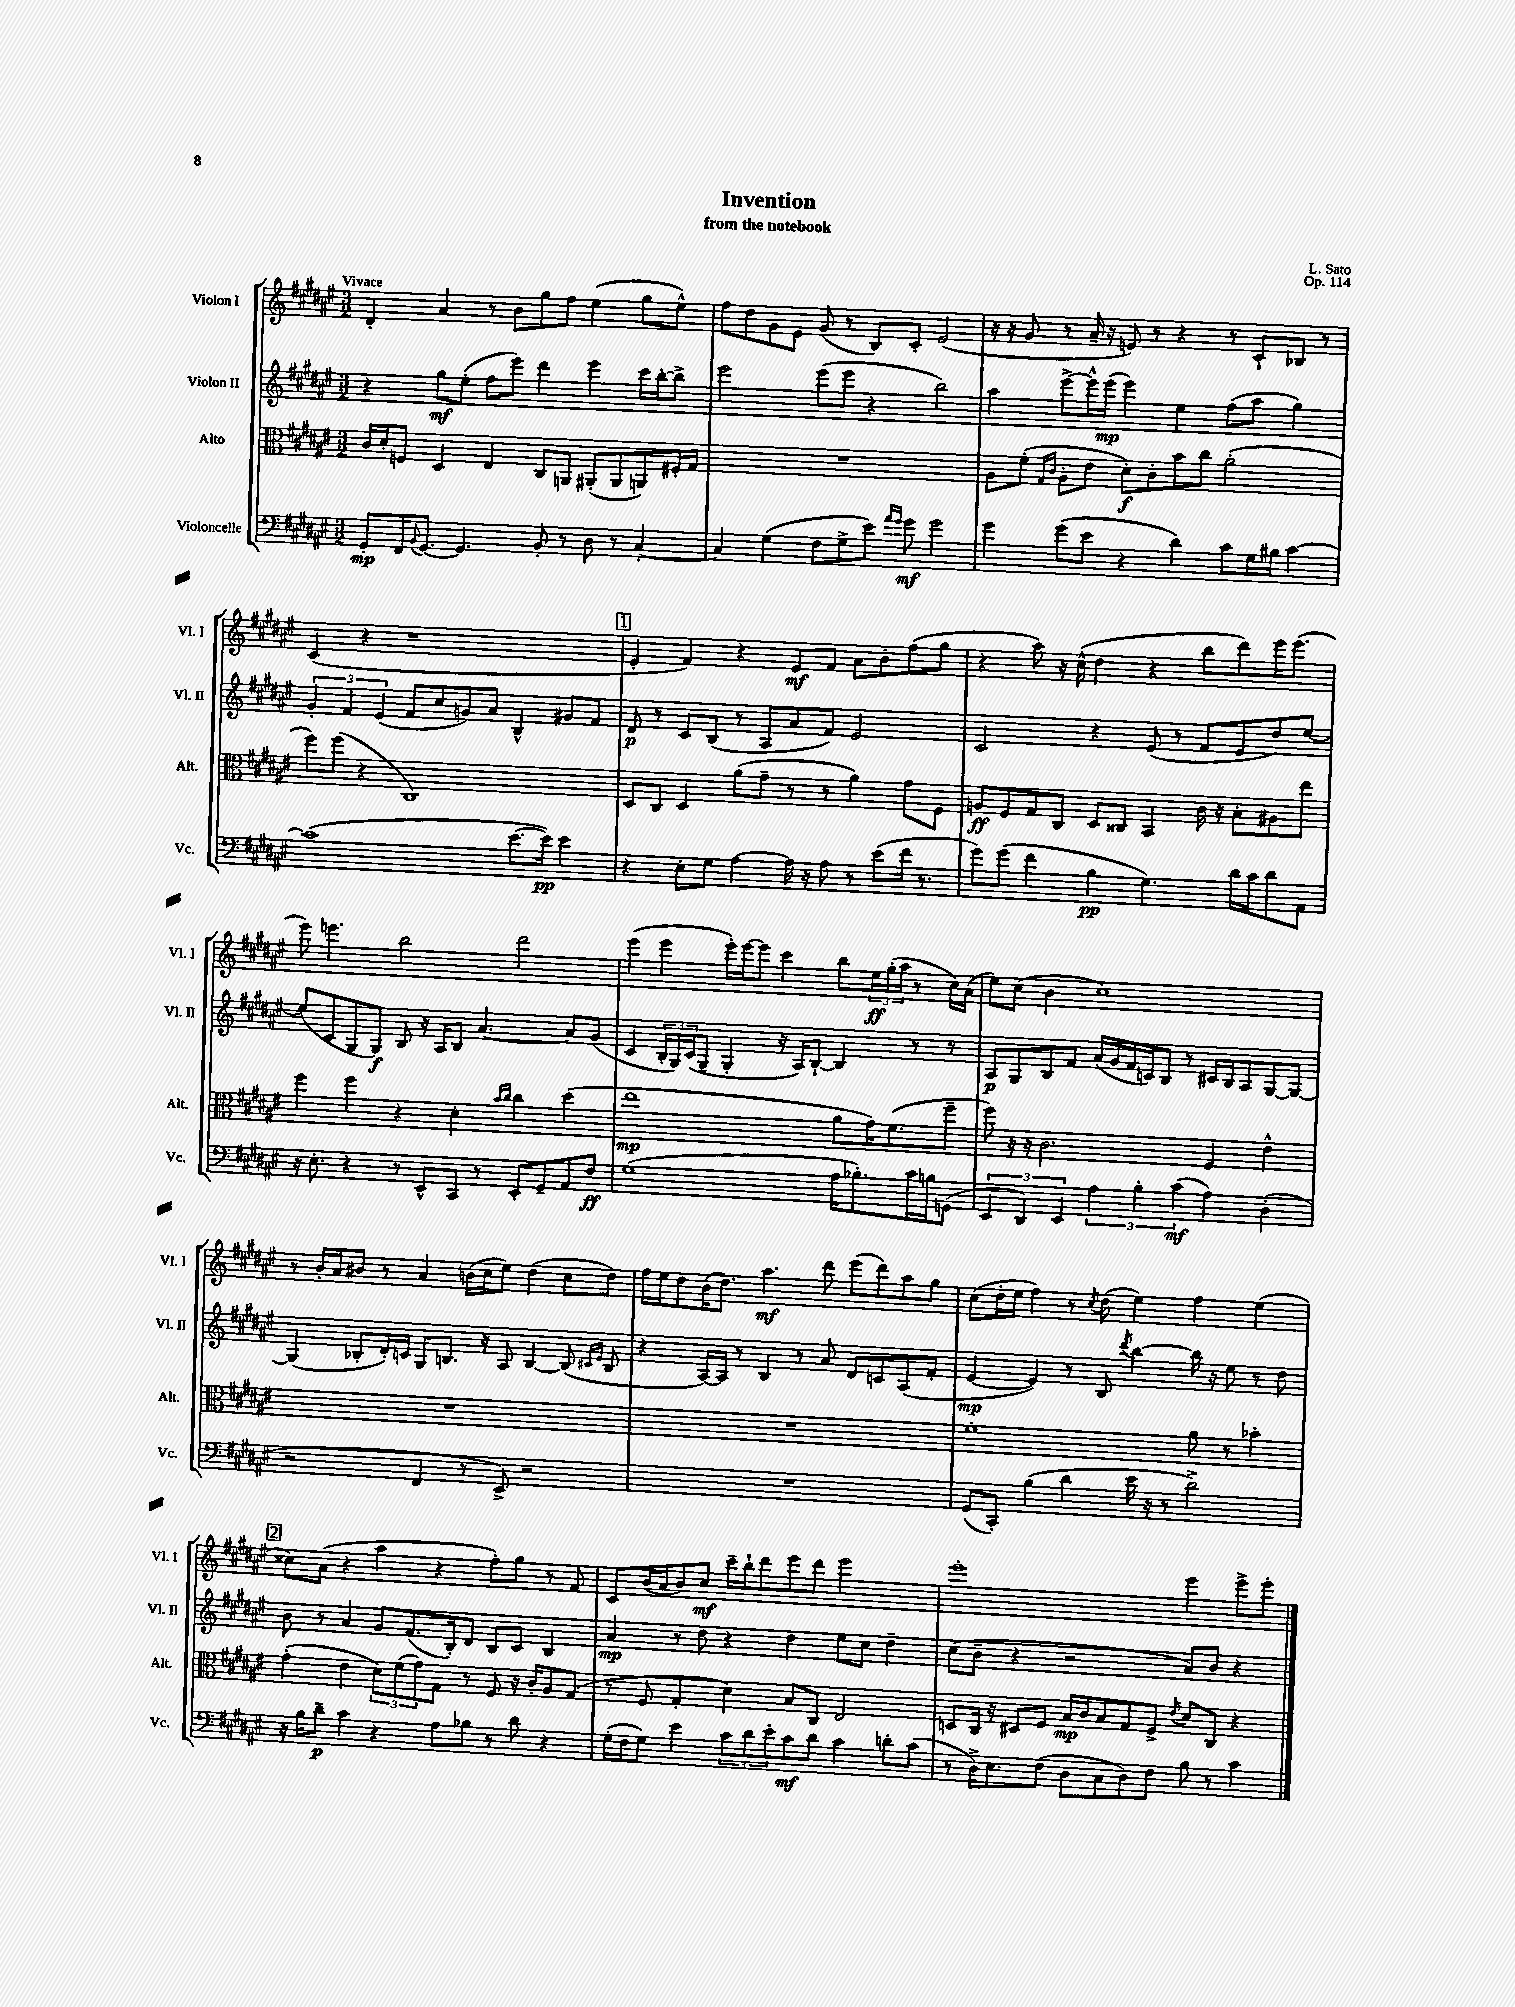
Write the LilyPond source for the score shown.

\header { title = "Invention" composer = "L. Sato" subtitle = "from the notebook" opus = "Op. 114" }
<<
\new StaffGroup <<
\new Staff = "s0" \with { instrumentName = "Violon I" shortInstrumentName = "Vl. I" } {
    \clef treble \key fis \major \numericTimeSignature \time 3/2 \tempo "Vivace"
    dis'4-. ais'4 r8 b'8 gis''8 fis''8 eis''4( gis''8 eis''8-^) |
    fis''8 dis''8 gis'8 eis'8 gis'8( r8 b8) cis'8-. eis'2( |
    r16 r16 gis'8 r8 ais'16-- r16 e'8) r8 r4 r8 cis'8-! bes8 r8 |
    cis'4( r4 r1 |
    \mark \markup { \box "1" } eis'4-. fis'4) r4 eis'8\mf fis'8 ais'8 b'8-. fis''8( gis''8 |
    r4 ais''8) r16 cis''16-^( dis''4 r4 b''8 dis'''8) eis'''16 eis'''8.( |
    eis'''8) e'''4. b''2 dis'''2 |
    eis'''4( eis'''4 eis'''16-.) eis'''16~ eis'''8 cis'''4 b''8 \tuplet 3/2 { eis''16\ff gis''16-.( ais''16 } r8 cis''16) ais'16( |
    eis''8) cis''8( b'4 cis''1) |
    r8 b'16-. ais'16 bis'8 r8 ais'4 b'16( cis''16 eis''8) dis''4( cis''8 dis''8) |
    fis''16 eis''16 dis''8 b'16( dis''8.) ais''4.\mf dis'''8 eis'''8( dis'''8) ais''8 gis''8 |
    cis''8( dis''16-. eis''16 fis''4) r8 \acciaccatura { cis''8 } dis''8( eis''4) fis''4 eis''4( |
    \mark \markup { \box "2" } cisis''8) ais'8( r4 ais''4 r4 fis''8-.) gis''8 r8 fis'8 |
    cis'8 b'16( ais'16 b'8) cis''8\mf cis'''16-- b''16-! dis'''8 eis'''8 dis'''8 eis'''2 |
    eis'''1-. eis'''4 eis'''8-> eis'''8-. \bar "|." |
}
\new Staff = "s1" \with { instrumentName = "Violon II" shortInstrumentName = "Vl. II" } {
    \clef treble \key fis \major \numericTimeSignature \time 3/2
    r4 gis''8\mf eis''8-.( fis''8 eis'''8) dis'''4 eis'''4 cis'''16 b''16~-. b''8-> |
    eis'''2 eis'''8( eis'''8 r4 b''2) |
    ais''4 eis'''8~-> eis'''16-^ eis'''16\mp( eis'''4) eis''4 fis''8( ais''8 gis''4) |
    \tuplet 3/2 { gis'4-. fis'4 eis'4( } fis'8 cis''8 g'8) ais'8 b4-^ gis'8 fis'8 |
    \mark \markup { \box "1" } dis'8\p r8 cis'8 b8( r8 ais8 ais'8 fis'8) eis'2 |
    cis'2 r4 eis'8( r8 fis'8 eis'8 dis''8) eis''8~ |
    eis''8( cis'8 gis8 gis8\f) b8 r16 ais16 b8 ais'4.~ ais'8 gis'8( |
    cis'4 \tuplet 3/2 { b16-. gis16) cis'16( } gis8-- gis4-. r16 ais16) b8~-! b4 r8 r8 |
    ais8\p gis8 b8 fis'8 ais'16( gis'16 fis'16 c'16) b8 r8 cis'16 b16 ais8 gis8~ gis8~ |
    gis4( bes8-. dis'16-.) c'16 gis8 b8. r16 ais8 b4~ b8( \grace { cis'16 eis'16 } b8 |
    r4 ais16~) ais16 r8 b4 r8 ais'8 dis'8 c'8 ais8( fis'8-. |
    eis'4~\mp eis'4) r8 b8 \acciaccatura { dis'''8 } b''4~ b''16 r16 eis''8 r8 dis''8 |
    \mark \markup { \box "2" } b'8 r8 ais'4 gis'8 fis'8.( b16-.) dis'8 b8 cis'8 b4 |
    ais'4\mp r8 dis''8 r4 dis''4 eis''8 cis''8 dis''4-- |
    cis''8( b'8-- r4 r2 ais'8) b'8 r4 \bar "|." |
}
\new Staff = "s2" \with { instrumentName = "Alto" shortInstrumentName = "Alt." } {
    \clef alto \key fis \major \numericTimeSignature \time 3/2
    cis'16 dis'16-. f8 dis4 eis4 cis8 a,8 ais,8-.( ais,8 a,8) fis16-. gis16 |
    R1. |
    ais8 fis'8-.( \grace { gis16 cis'16 } ais8-. eis'8 dis'8-.\f) cis'8-. b'8 cis''8 ais'2-.( |
    fis''8) fis''8( r4 cis1) |
    \mark \markup { \box "1" } dis8 cis8 dis4 ais'8( gis'8-- r8 r8 ais'4) gis'8 fis8 |
    a8\ff fis8 gis8 cis8 dis8 cisis8 b,4 cis'16 r16 b8-. ais8 eis''8 |
    fis''4 fis''4 r4 dis'4-. \grace { b'16 cis''16 } cis''4 dis''4( |
    eis''1\mp ais'8 gis'16) fis'8.( fis''8-- |
    fis''8) r16 r16 cis'2. fis4 eis'4-^ |
    R1. |
    R1. |
    fis'1-. ais'8 r8 bes'4-. |
    \mark \markup { \box "2" } gis'4-.( eis'4 \tuplet 3/2 { dis'8) fis'8( gis'8) } gis8 r8 fis8 r16 cis'16-. ais8 gis8( |
    r8 fis8 gis4-. dis'4) b8 cis8 eis2 |
    d8 cis16 r16 dis8 fis8 b16\mp cis'16 b8 gis8 fis8-> \acciaccatura { eis'8 } dis'8 cis8 r4 \bar "|." |
}
\new Staff = "s3" \with { instrumentName = "Violoncelle" shortInstrumentName = "Vc." } {
    \clef bass \key fis \major \numericTimeSignature \time 3/2
    gis,8-.\mp fis,16 \appoggiatura { b,8 } gis,8.~ gis,4. b,8-. r8 dis8 r8 cis4~-. |
    cis4 gis4( fis8 gis8-> eis'8) \grace { ais'16 gis'16 } gis'8\mf gis'2 |
    gis'4 gis'8( eis'8 r4 dis'4) cis'8 gis16 bis16 cis'4~ |
    cis'1( eis'8.~ eis'16\pp) eis'4 |
    \mark \markup { \box "1" } r4 eis8-. gis8 ais4~ ais16 r16 ais8 r8 eis'8( fis'16 r8. |
    gis'8) gis'8( fis'4 b4\pp gis4.) dis'16 cis'16 dis'8 ais,8 |
    r16 eis8.-. r4 r8 eis,8-^ cis,8 r8 eis,8-. gis,8-- ais,8 fis8\ff |
    gis1( ais16 bes8.-.) cis'16 b16 g,8( |
    \tuplet 3/2 { eis,4 dis,4) eis,4 } \tuplet 3/2 { ais4 b4-. cis'4\mf( } ais4) dis4-.( |
    r2 fis,4 r8 eis,8->) r2 |
    R1. |
    gis,8( cis,8-.) b4( dis'4 eis'16 r16 r8 dis'2->) |
    \mark \markup { \box "2" } r16 b16 dis'8--\p cis'4 r4 ais8 bes8 r8 dis'8 r4 |
    gis16-.( fis16 gis8) eis'4 \tuplet 3/2 { cis'8 dis'8 eis'8-. } cis'8\mf dis'8 cis'4 d'8-. cis'8( |
    r8 dis16->) eis8. fis8( dis8 cis8 dis8) fis8 b8 r8 cis'4 \bar "|." |
}
>>
>>
\layout { \context { \Score \remove "Bar_number_engraver" } }
